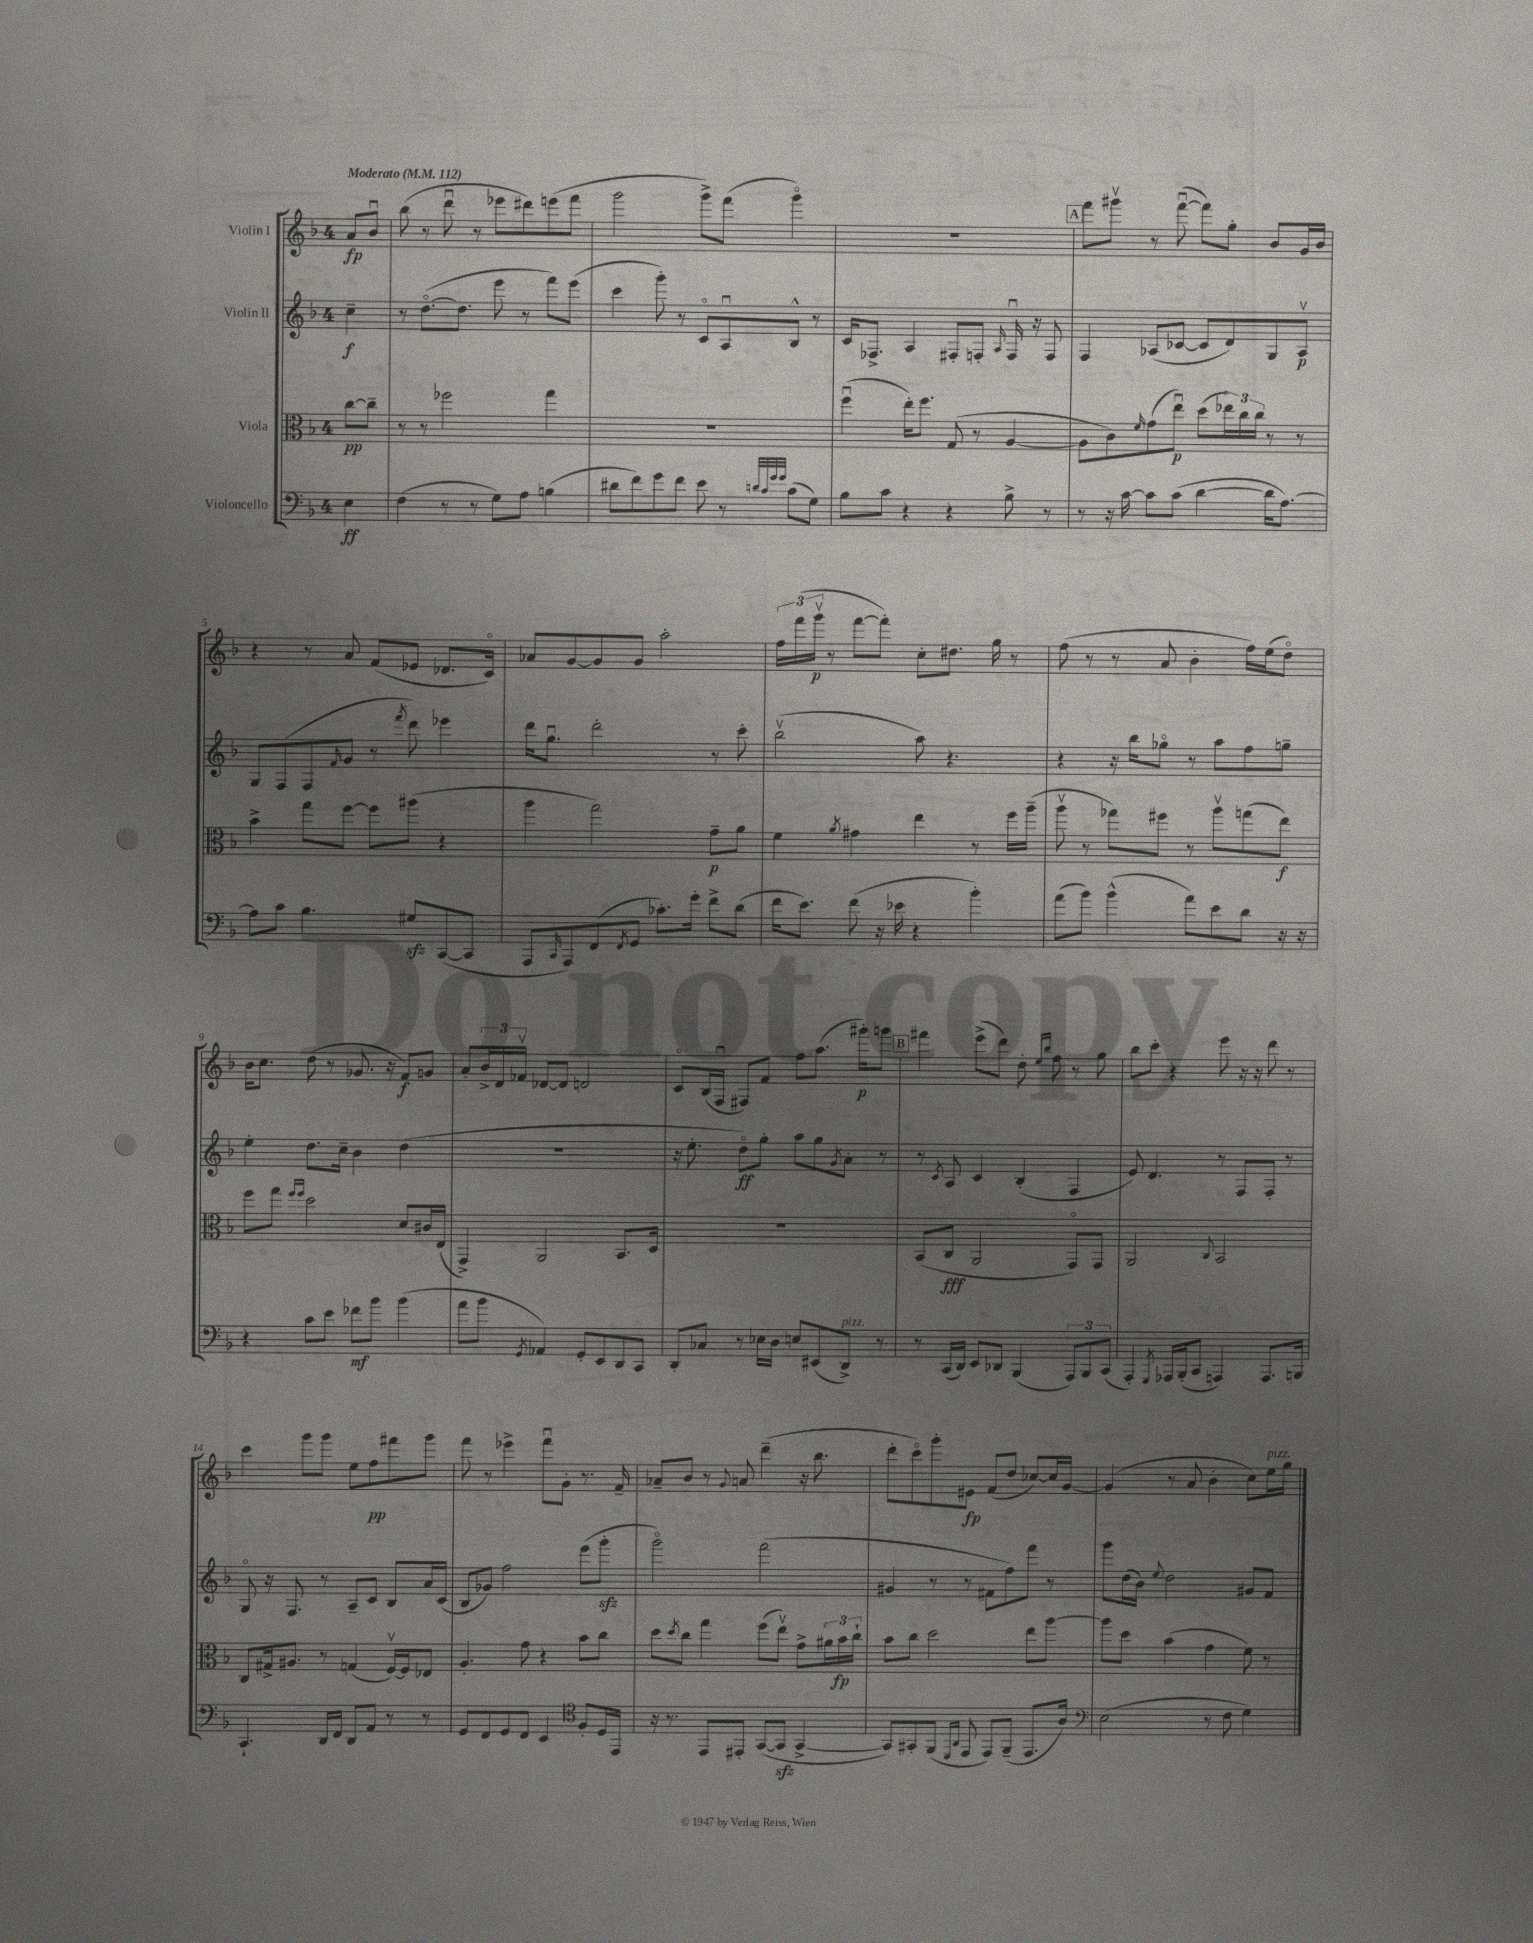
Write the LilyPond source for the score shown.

<<
\new StaffGroup <<
\new Staff = "s0" \with { instrumentName = "Violin I" } {
    \clef treble \key f \major \once \override Staff.TimeSignature.style = #'single-digit \time 4/4 \partial 4 \tempo "Moderato" 4 = 112
    a'8\fp bes'8\downbow |
    bes''8( r8 d'''8\downbow r8 ees'''8 dis'''8) e'''8( f'''8 |
    g'''2 g'''8->) f'''8( g'''4\flageolet) |
    R1 |
    \mark \markup { \box "A" } f'''8 gis'''8\upbow r8 f'''8~\downbow( f'''8) g''8-. bes'8 g'16 bes'16 |
    r4 r8 a'8 f'8( ees'8 des'8. c'16\flageolet) |
    aes'8 g'8~ g'8 g'8 a''2-. |
    \tuplet 3/2 { f''16 f'''16( g'''16\upbow\p } r8 f'''8~ f'''8-.) c''8-. dis''8. g''16 r8 |
    f''8( r8 r8 a'8 bes'4-. f''16) e''16( d''8\flageolet) |
    bes'16 c''8. d''8( r8 ges'8. r16 f'8\f) g'8 |
    a'8-. \tuplet 3/2 { bes'16-> d'16 fes'16\upbow } des'8~ des'8 d'2 |
    c'8\flageolet bes16( f16\downbow fis8) f'8 f''8 a''8.( gis'''16-.\p) g'''8 |
    \mark \markup { \box "B" } fis'''4 e'''8->( d'''8) d''8-. \grace { e''16 bes''16 } f''8 r8 g''8 |
    bes''8 c'''8-. r4 e'''8 r16 r16 d'''8 r8 |
    c'''4 g'''8 g'''8 e''8 f''8\pp fis'''8 g'''8 |
    f'''8 r8 ees'''4-> f'''8\downbow g'8-. r8. f'16-- |
    aes'8-- bes'8 r8 \appoggiatura { g'8 } a'8 d'''4--( r16 bes''8. |
    d'''8-. c'''8\flageolet) g'''8-. eis'8\fp f'8( d''8 ces''8~) ces''16 g'16~ |
    g'4( r8 a'8 bes'4-. c''8) e''16^\markup { \italic "pizz." } g''16 \bar "|." |
}
\new Staff = "s1" \with { instrumentName = "Violin II" } {
    \clef treble \key f \major \once \override Staff.TimeSignature.style = #'single-digit \time 4/4 \partial 4
    c''4--\f |
    r8 d''8.~\flageolet( d''8. e'''8 r8 f'''8) e'''8( |
    c'''4 g'''8-.) r8 c'8\flageolet a8\downbow bes8-^ r8 |
    c'16 fes8.-> a4 fis8-. f8-. \grace { a16 } f16\downbow r16 f8 |
    \mark \markup { \box "A" } f4 aes8( ces'8~ ces'8 d'8) g8 aes8\upbow\p |
    g8 f8( f8 \grace { f'16 } g'8 r8 \acciaccatura { f'''8 } d'''8) ees'''4 |
    d'''16 g''8.\downbow d'''2-. r8 c'''8-. |
    bes''2\upbow( a''8) r4. |
    r4 r16 bes''16 ges''8\flageolet r8 a''8 f''8 g''8-- |
    e''4-. d''8. c''16-- bes'4 d''4( |
    R1 |
    r16 e''8.-. d''8\flageolet\ff) g''8-. a''8 g''8 \acciaccatura { g'8 } a'8-. r8 |
    \mark \markup { \box "B" } r8 \acciaccatura { c'8 } a8 c'4 bes4-.( f4 |
    e'8) d'4. r8 f8 f8-. r8 |
    g8\flageolet r16 f8. r8 a8-- c'8 bes8 a'16 c'16( |
    bes8 ges'8) f''2 e'''8( g'''8-.\sfz |
    g'''2\flageolet) f'''2( |
    gis'4 r8 r8 fis'8 f''8) f'''8 r8 |
    g'''8 d''16( bes'16) \appoggiatura { e''8 } d''2 gis'8 f'8 \bar "|." |
}
\new Staff = "s2" \with { instrumentName = "Viola" } {
    \clef alto \key f \major \once \override Staff.TimeSignature.style = #'single-digit \time 4/4 \partial 4
    c''8~\pp c''8-- |
    r8 r8 fes''2 g''4 |
    R1 |
    f''4\downbow( e''16-.) f''8. g8( r8 a4~ |
    \mark \markup { \box "A" } a8 c'8) \grace { f'16 } g'8( e''8\downbow\p) d''8( \tuplet 3/2 { ees''16) c''16 c''16 } r8 r8 |
    bes'4-> g''8 f''8~ f''8 ais''8( r4 |
    a''4 g''2) g'8--\p a'8 |
    f'4 \acciaccatura { a'8 } gis'4 e''4 r8 f''16 a''16--( |
    a''8\upbow r8 ges''8) fis''8 r8 a''8\upbow g''8( e''8\f) |
    f''8 g''8 \grace { f''16 f''16 } d''2 d'8 cis'16 e16( |
    g,4->) a,2 bes,8. d16 |
    R1 |
    \mark \markup { \box "B" } bes,8( c8\fff a,2 g,8\flageolet) g,8 |
    a,2 \appoggiatura { c8 } bes,2 |
    c8 gis16-> ais8. r8 g4( f16~\upbow) f16 ees8 |
    a4.-. g'8 r4 bes'8 c''8 |
    d''8 \acciaccatura { d''8 } c''8 g''4 f''8( e''8\upbow) g'8-> \tuplet 3/2 { ais'16 bes'16\fp c''16-! } |
    bes'8 c''8 d''2 e''8 a''8~ |
    a''8 d''8 bes'4( g'4 f'8) r8 \bar "|." |
}
\new Staff = "s3" \with { instrumentName = "Violoncello" } {
    \clef bass \key f \major \once \override Staff.TimeSignature.style = #'single-digit \time 4/4 \partial 4
    e4\ff |
    f4( r8 r8 g8) a8 b4( |
    dis'8 f'8) g'8 f'8 e'8 r8 \grace { d'32 c'32 g'32 g'32 } c'8( g8) |
    bes8 c'8 r4 r4 bes8-> r8 |
    \mark \markup { \box "A" } r8 r16 c'16~ c'8 c'8( d'4~ d'16 a8.~) |
    a8 c'8 bes4. gis8\sfz c,8~( c,8 |
    a,,8 \grace { c,16 } a,,8) f,8( \acciaccatura { f,8 } g,8 ces'8.-.) g'16-. f'8-> d'8( |
    f'16 e'8.) f'8( r16 ees'16 r4 bes'4-.) |
    a'8( bes'8) bes'4-^( a'8) e'8 d'8 r16 r16 |
    r4 c'8 e'8 fes'8\mf bes'8 bes'4( |
    a'8 bes'8 \acciaccatura { g,8 } aes,4) g,8-. e,8 d,8 c,8 |
    d,8-. ces8 r8 ees16 d16 e8 eis,8( d,8->^\markup { \italic "pizz." }) r8 |
    \mark \markup { \box "B" } r8 c,16( d,16) e,8 des,8 bes,,4( \tuplet 3/2 { a,,8) bes,,8 c,8( } |
    a,,4-.) \acciaccatura { g,,8 } aes,,16 bes,,16-.( c,8 a,,4) a,,8. b,,16 |
    c,4.-! d,16 f,16 d,8 a,8 r8 r8 |
    g,8 f,8 g,8 f,8 e,4 \clef tenor f8-. d16 e,16 |
    r16 r8. e,8 eis,8-. g,8~( g,8\sfz g,4~-> |
    g,8) gis,8-. f,8( \grace { d,16 a,16 } e,8 e,8) f,8--( e,8. a16) |
    \clef bass e2( r8 f8 g4) \bar "|." |
}
>>
>>
